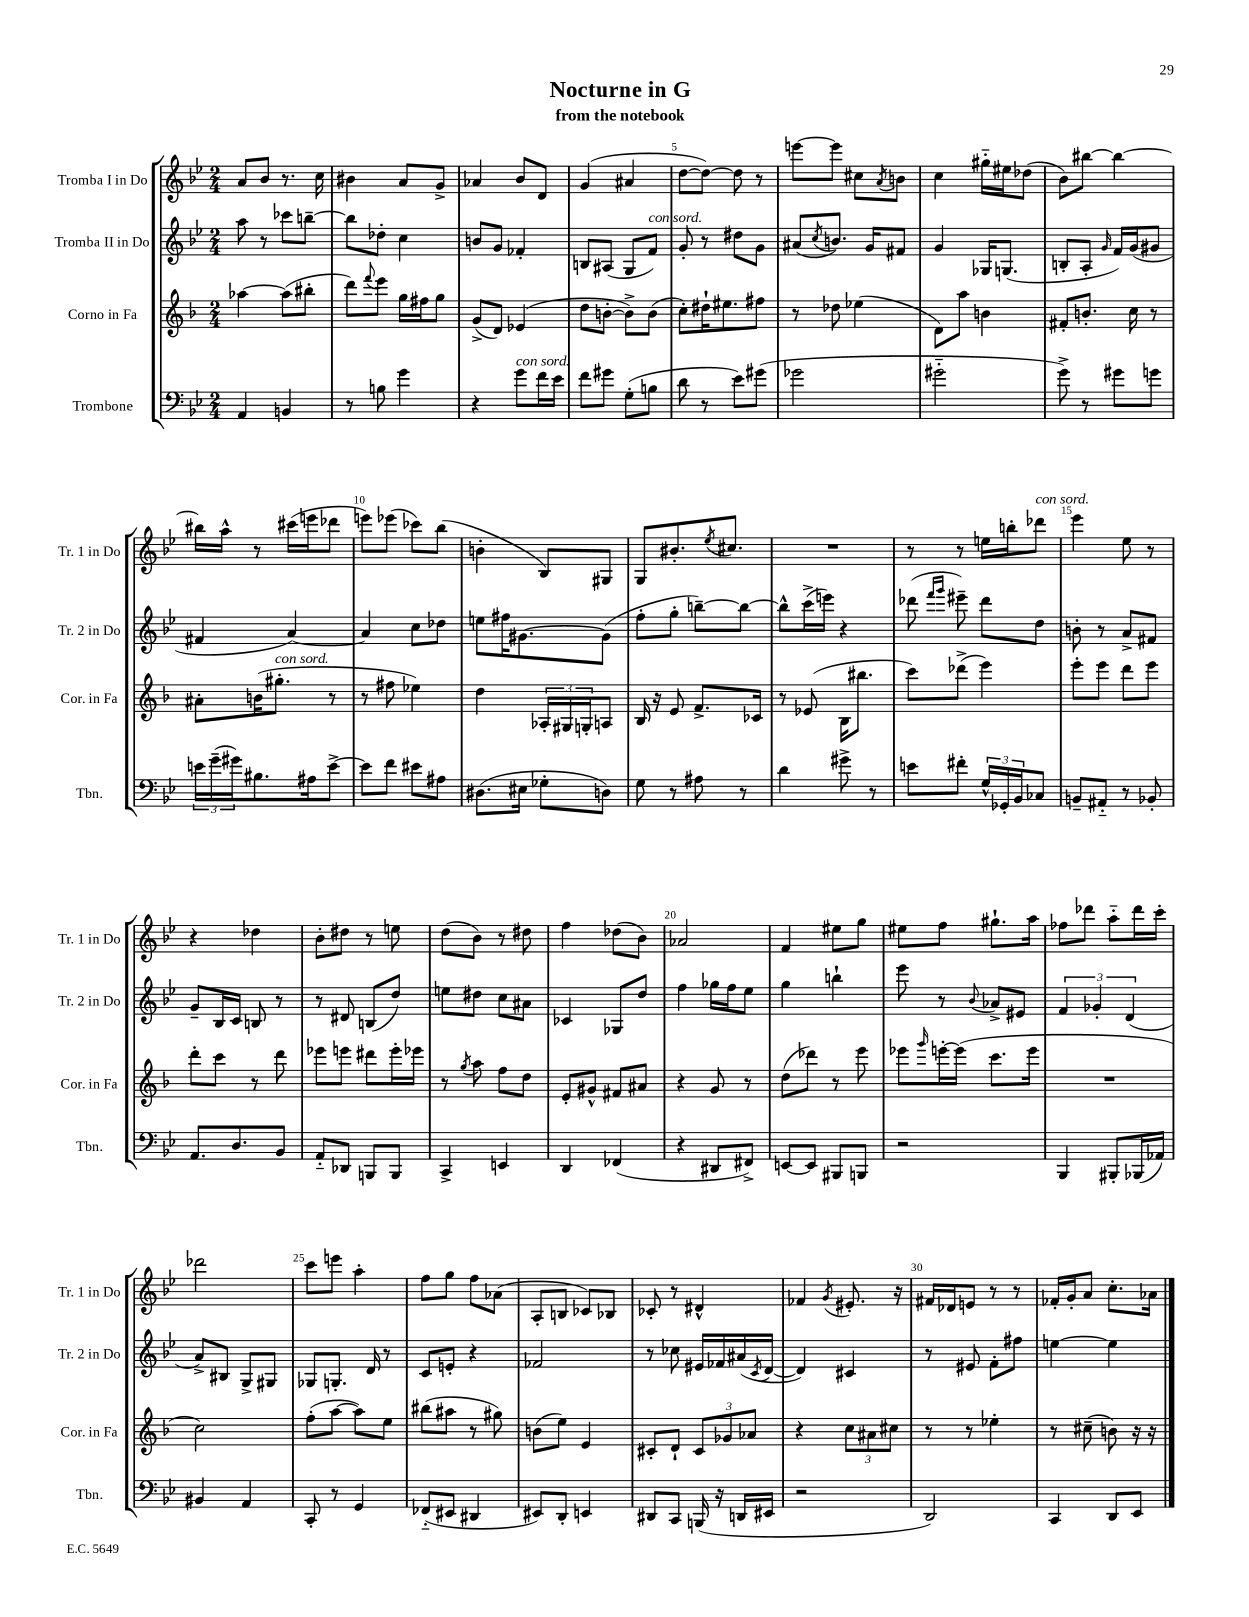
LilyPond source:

\header { title = "Nocturne in G" subtitle = "from the notebook" }
<<
\new StaffGroup <<
\new Staff = "s0" \with { instrumentName = "Tromba I in Do" shortInstrumentName = "Tr. 1 in Do" } {
    \clef treble \key bes \major \numericTimeSignature \time 2/4
    a'8 bes'8 r8. c''16 |
    bis'4 a'8 g'8-> |
    aes'4 bes'8 d'8 |
    g'4( ais'4 |
    d''8~ d''8~) d''8 r8 |
    e'''8~ e'''8 cis''8 \acciaccatura { a'8 } b'8 |
    c''4 gis''16-_ eis''16 des''8( |
    bes'8) bis''8~ bis''4~ |
    bis''16 a''16-^ r8 cis'''16( e'''16 des'''8 |
    e'''8) ees'''8( ces'''8) bes''8( |
    b'4-. bes8) gis8 |
    g8 bis'8.-. \acciaccatura { ees''8 } cis''8. |
    R2 |
    r8 r8 e''16 b''16-. des'''8^\markup { \italic "con sord." } |
    ees'''4 ees''8 r8 |
    r4 des''4 |
    bes'8-. dis''8 r8 e''8 |
    d''8( bes'8) r8 dis''8 |
    f''4 des''8( bes'8) |
    aes'2 |
    f'4 eis''8 g''8 |
    eis''8 f''8 gis''8.-! a''16 |
    fes''8 des'''8 a''8-_ des'''16 c'''16-. |
    des'''2 |
    c'''8 e'''8 a''4-. |
    f''8 g''8 f''8 aes'8( |
    a8-. b8 ces'8) bes8 |
    ces'8-. r8 dis'4-^ |
    fes'4 \acciaccatura { g'8 } eis'8.-. r16 |
    fis'16 des'16 e'8 r8 r8 |
    fes'16-. g'16-. a'8 c''8.-. aes'16 \bar "|." |
}
\new Staff = "s1" \with { instrumentName = "Tromba II in Do" shortInstrumentName = "Tr. 2 in Do" } {
    \clef treble \key bes \major \numericTimeSignature \time 2/4
    a''8 r8 ces'''8 b''8~-- |
    b''8 des''8-. c''4 |
    b'8 g'8 fes'4-. |
    b8 ais8( g8 f'8^\markup { \italic "con sord." }) |
    g'8-. r8 dis''8 g'8 |
    ais'8( \acciaccatura { c''8 } b'8.) g'16 fis'8 |
    g'4 ges16 g8.( |
    b8-. a8-. \grace { g'16 } f'16) g'16( gis'8 |
    fis'4 a'4~) |
    a'4 c''8 des''8 |
    e''8 fis''16 gis'8.~ gis'8( |
    f''8-. g''8-. b''8~--) b''8~ |
    b''8-^ c'''16->( e'''16) r4 |
    des'''8( \grace { f'''16 g'''16 } eis'''8--) des'''8 d''8 |
    b'8-. r8 a'8-> fis'8 |
    g'8-- bes16 c'16 b8 r8 |
    r8 dis'8 b8( d''8) |
    e''8 dis''8 c''8 ais'8 |
    ces'4 ges8 d''8 |
    f''4 ges''16 f''16 ees''8 |
    g''4 b''4-! |
    ees'''8 r8 \appoggiatura { bes'8 } aes'8-> eis'8 |
    \tuplet 3/2 { f'4 ges'4-. d'4( } |
    a'8->) bis8 g8-> gis8 |
    ges8 g8.-. d'16 r8 |
    c'8 e'8-. r4 |
    fes'2 |
    r8 ces''8 eis'16 fes'16 ais'16( \acciaccatura { c'8 } d'16~ |
    d'4) cis'4 |
    r8 eis'8 f'8-. fis''8 |
    e''4~ e''4 \bar "|." |
}
\new Staff = "s2" \with { instrumentName = "Corno in Fa" shortInstrumentName = "Cor. in Fa" } {
    \clef treble \key f \major \numericTimeSignature \time 2/4
    aes''4~ aes''8( bis''8-. |
    d'''8) \appoggiatura { f'''8 } e'''8 g''16 fis''16 g''8 |
    g'8->( d'8) ees'4( |
    d''8 b'8~-. b'8->) b'8( |
    c''8-.) dis''16-! eis''8. fis''8 |
    r8 des''8 ees''4( |
    d'8) a''8 b'4 |
    fis'8-. b'8.-. c''16 r8 |
    ais'8-. b'16( gis''8.-.^\markup { \italic "con sord." } r8 |
    r8 fis''8 ees''4) |
    d''4 \tuplet 3/2 { aes16-. gis16 g16-. } a8 |
    bes16 r16 e'8 f'8.-> ces'16 |
    r8 ees'8( bes16 bis''8. |
    c'''8) des'''8->( e'''4) |
    e'''8-. e'''8 d'''8 e'''8 |
    d'''8-. c'''8 r8 d'''8 |
    ees'''8 e'''8 dis'''8 e'''16-. ees'''16 |
    r8 \acciaccatura { g''8 } a''8 f''8 d''8 |
    e'8-. gis'8-^ fis'8 ais'8 |
    r4 g'8 r8 |
    d''8( des'''8) r8 e'''8 |
    ees'''8 \grace { g'''16 } e'''16~-. e'''16( c'''8. e'''16 |
    R2 |
    c''2) |
    f''8-.( a''8~ a''8) e''8 |
    bis''8( ais''8 r8 gis''8) |
    b'8( e''8) e'4 |
    cis'8-. d'8-! \tuplet 3/2 { cis'8 ges'8 aes'8 } |
    r4 \tuplet 3/2 { c''8 ais'8 cis''8 } |
    r8 r8 ees''4-. |
    r8 cis''8--( b'8) r16 r16 \bar "|." |
}
\new Staff = "s3" \with { instrumentName = "Trombone" shortInstrumentName = "Tbn." } {
    \clef bass \key bes \major \numericTimeSignature \time 2/4
    a,4 b,4 |
    r8 b8 g'4 |
    r4 g'8^\markup { \italic "con sord." } f'16 ees'16 |
    f'8 gis'8 g8-.( b8 |
    d'8 r8 ees'8) gis'8( |
    ges'2 |
    gis'2-_ |
    g'8->) r8 gis'8 g'8 |
    \tuplet 3/2 { e'16 g'16--( gis'16) } bis8. ais16 e'8~-> |
    e'8 f'8 eis'8 ais8 |
    dis8.( eis16 ges8-. d8) |
    g8 r8 ais8 r8 |
    d'4 gis'8-> r8 |
    e'8 fis'8-. \tuplet 3/2 { g16-^ ges,16-. bes,16 } ces8 |
    b,8-- ais,8-_ r8 bes,8-. |
    a,8. d8. bes,8 |
    a,8-_ des,8 b,,8 b,,8 |
    c,4-> e,4 |
    d,4 fes,4( |
    r4 dis,8 fis,8->) |
    e,8~ e,8 bis,,8 b,,8 |
    r2 |
    bes,,4 bis,,8-. bes,,16( aes,16) |
    bis,4 a,4 |
    c,8-. r8 g,4 |
    fes,8-_( eis,8 dis,4 |
    eis,8) d,8-. e,4 |
    dis,8 c,8 b,,16( r16 d,16 eis,16 |
    r2 |
    d,2) |
    c,4 d,8 ees,8 \bar "|." |
}
>>
>>
\layout { \context { \Score \override BarNumber.break-visibility = ##(#f #t #t) barNumberVisibility = #(every-nth-bar-number-visible 5) } }
